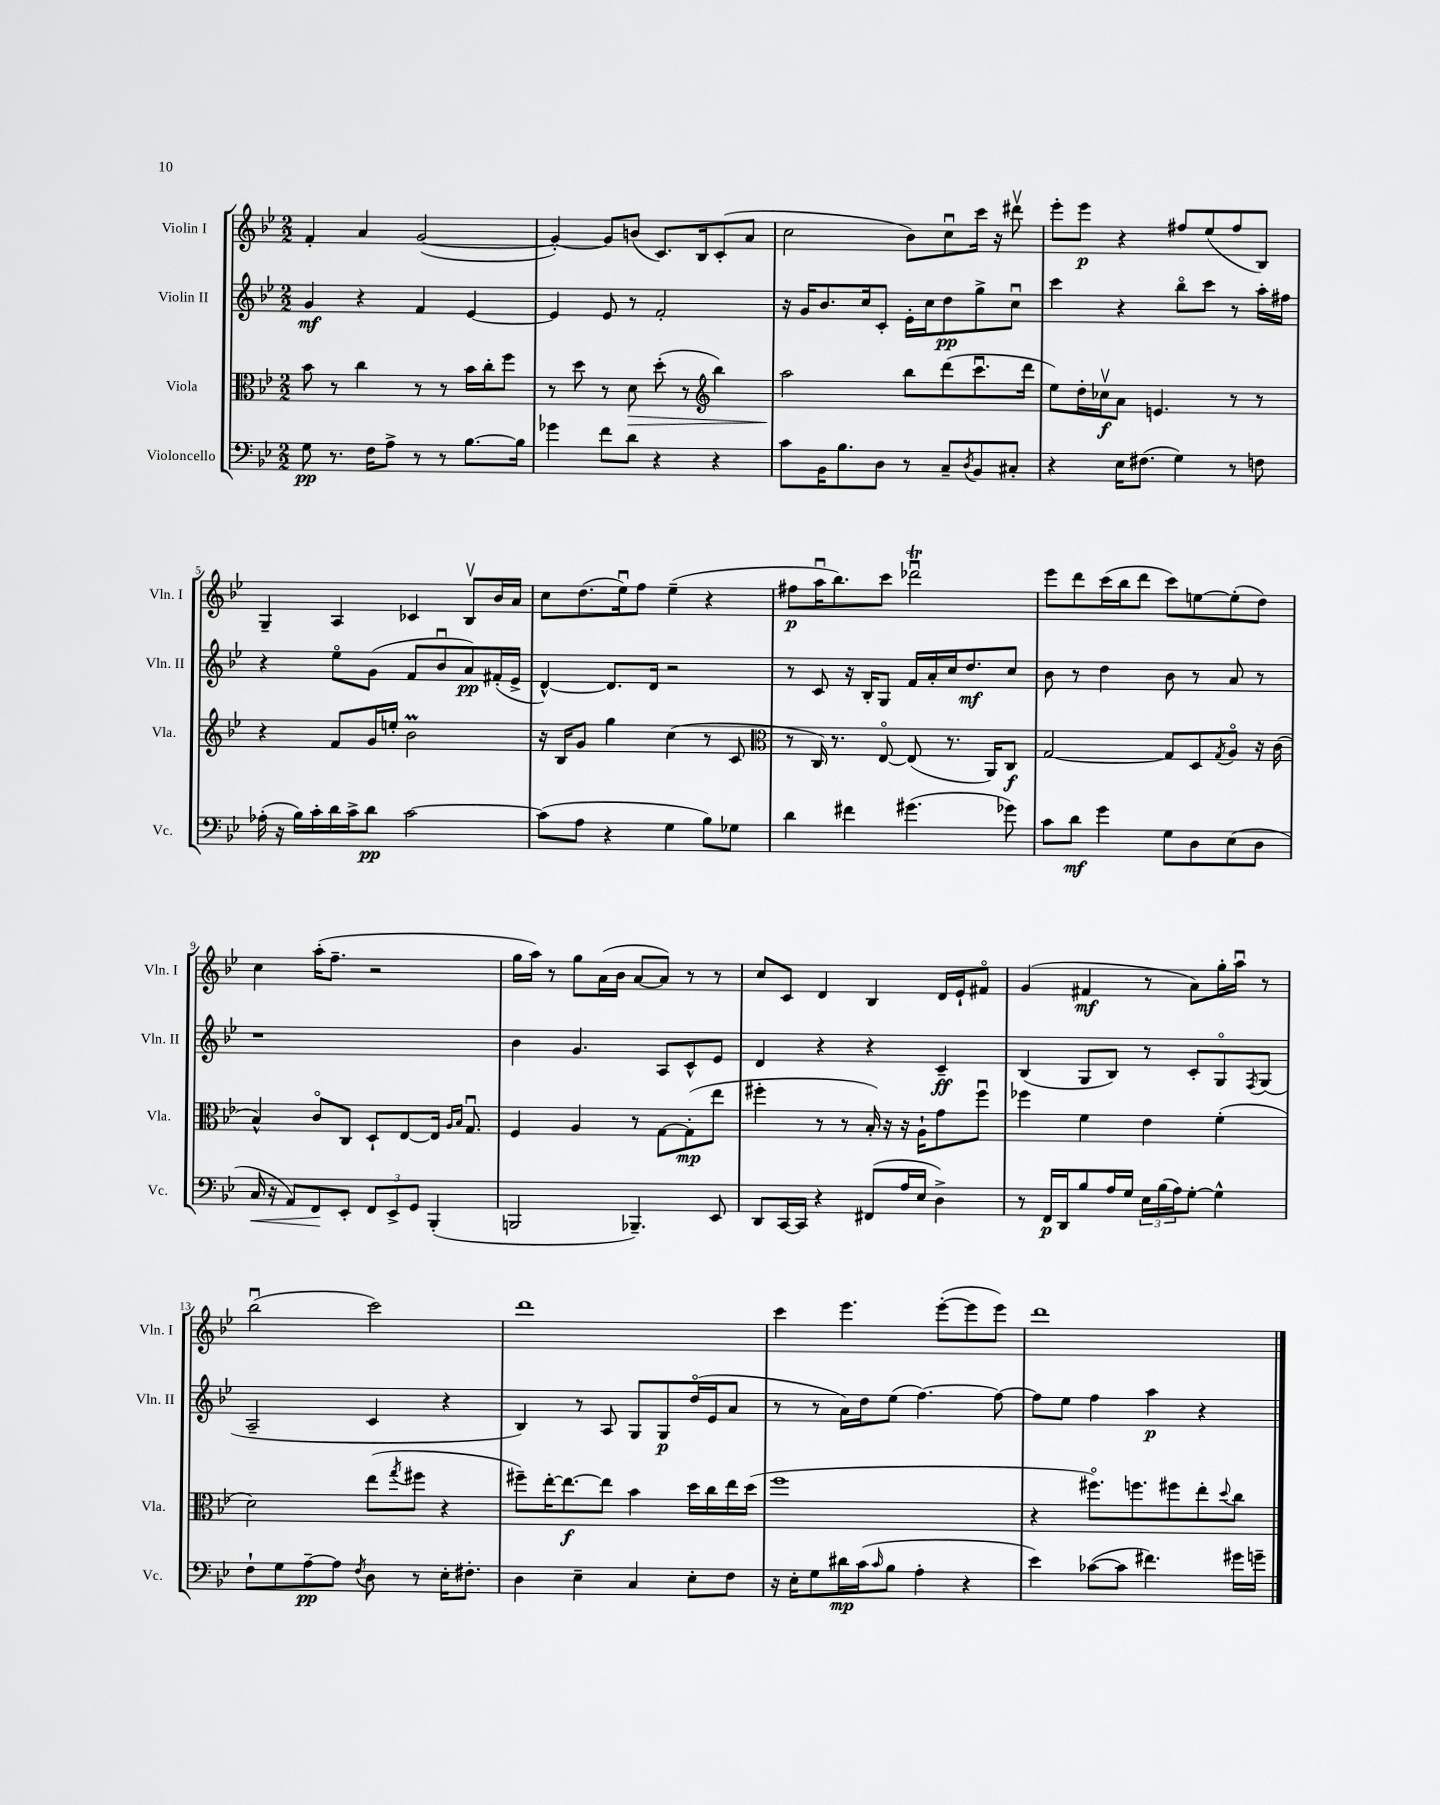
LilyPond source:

<<
\new StaffGroup <<
\new Staff = "s0" \with { instrumentName = "Violin I" shortInstrumentName = "Vln. I" } {
    \clef treble \key bes \major \numericTimeSignature \time 2/2
    f'4-. a'4 g'2~( |
    g'4~-.) g'8 b'8( c'8.) bes16 c'8-.( a'8 |
    c''2 bes'8) c''8\downbow c'''16 r16 dis'''8\upbow |
    ees'''8-. ees'''8\p r4 fis''8 ees''8( fis''8 bes8) |
    g4-- a4 ces'4 bes8\upbow bes'16 a'16 |
    c''8 d''8.( ees''16\downbow) f''8 ees''4--( r4 |
    fis''8\p a''16\downbow bes''8.) c'''8 des'''2\downbow\trill |
    ees'''8 d'''8 c'''16( bes''16 d'''8 c'''8) e''8~ e''8-.( d''8) |
    c''4 a''16-.( f''8.-- r2 |
    g''16 a''16) r8 g''8 a'16( bes'16 a'8~ a'8) r8 r8 |
    c''8 c'8 d'4 bes4 d'16 ees'16-! fis'8\flageolet |
    g'4( fis'4\mf r8 a'8) g''16-. a''16\downbow r8 |
    bes''2\downbow( c'''2) |
    d'''1 |
    c'''4 ees'''4. ees'''8~-.( ees'''8 ees'''8) |
    d'''1 \bar "|." |
}
\new Staff = "s1" \with { instrumentName = "Violin II" shortInstrumentName = "Vln. II" } {
    \clef treble \key bes \major \numericTimeSignature \time 2/2
    g'4\mf r4 f'4 ees'4~ |
    ees'4 ees'8 r8 f'2-. |
    r16 g'16 bes'8. c''16 c'8-. ees'16-. c''16 d''8\pp g''8-> c''8\downbow |
    c'''4 r4 bes''8\flageolet c'''8 r8 a''16-. fis''16 |
    r4 ees''8\flageolet g'8( f'8 bes'8\downbow a'8\pp) fis'16-.( ees'16-> |
    d'4~-^) d'8. d'16 r2 |
    r8 c'8 r16 bes16-. g8 f'16 a'16-. c''16 d''8.\mf c''8 |
    bes'8 r8 d''4 bes'8 r8 a'8 r8 |
    r1 |
    bes'4 g'4. a8 c'8-^ ees'8 |
    d'4 r4 r4 c'4--\ff |
    bes4( g8 bes8) r8 c'8-. g8\flageolet \acciaccatura { f8 } g8( |
    a2-- c'4 r4 |
    bes4) r8 a8 g8 g8\p d''16\flageolet( ees'16 a'8 |
    r8 r8 a'16) d''16 ees''8( f''4.~) f''8~ |
    f''8 ees''8 f''4 a''4\p r4 \bar "|." |
}
\new Staff = "s2" \with { instrumentName = "Viola" shortInstrumentName = "Vla." } {
    \clef alto \key bes \major \numericTimeSignature \time 2/2
    bes'8 r8 c''4 r8 r8 bes'16 c''16-. f''8 |
    r8 d''8 r8 d'8\> d''8-.( r8 \clef treble bes''4) |
    a''2\! bes''8 d'''8( c'''8.\downbow d'''16 |
    ees''8) d''16-. ces''16\upbow\f a'8 e'4. r8 r8 |
    r4 f'8 g'16 e''16-. bes'2\prall |
    r16 bes16 g'8 g''4 c''4( r8 c'8 |
    \clef alto r8 c16) r8. ees8~\flageolet ees8( r8. a,16) c8\f |
    g2~ g8 d8 \acciaccatura { g8 } a8\flageolet r16 c'16( |
    bes4-^) c'8\flageolet c8 d8-! ees8~ ees16 \grace { a16 bes16 } g8.\downbow |
    f4 a4 r8 g8~ g8-.\mp( ees''8 |
    fis''4-. r8 r8 bes16-.) r16 r16 a16-! g'8 fis''8\downbow |
    fes''4 f'4 ees'4 f'4-.( |
    d'2) ees''8( \acciaccatura { g''8 } fis''8 r4 |
    fis''8--) ees''16~-. ees''8.~\f ees''8 bes'4 d''16 c''16 ees''16 d''16( |
    f''1 |
    r4 fis''8.\flageolet) f''8. fis''8 ees''8-. \appoggiatura { d''8 } c''8 \bar "|." |
}
\new Staff = "s3" \with { instrumentName = "Violoncello" shortInstrumentName = "Vc." } {
    \clef bass \key bes \major \numericTimeSignature \time 2/2
    g8\pp r8. f16 a8-> r8 r8 bes8.~ bes16 |
    ges'4 f'8 d'8 r4 r4 |
    c'8 bes,16 bes8. d8 r8 c8-- \acciaccatura { d8 } bes,8 cis8-. |
    r4 ees16 fis8.( g4) r8 f8 |
    aes16-.( r16 bes16) c'16-. d'16 c'16-> d'8\pp c'2~ |
    c'8( a8 r4 g4 bes8) ges8 |
    d'4 fis'4 gis'4.( ges'8) |
    c'8 d'8\mf g'4 g8 d8 ees8( d8 |
    c16\< r16 a,8) f,8\! ees,8-. \tuplet 3/2 { f,8 ees,8-> g,8 } bes,,4-.( |
    b,,2 bes,,4.--) ees,8 |
    d,8 c,16~ c,16 r4 fis,8( a16 ees16 d4->) |
    r8 f,16\p d,16 bes8 a16 g16 \tuplet 3/2 { ees16 bes16( a16) } g8~-. g4-^ |
    f8-! g8 a8~--\pp a8 \acciaccatura { f8 } d8 r8 ees16-. fis8.-. |
    d4 ees4-- c4 ees8-. f8 |
    r16 ees16-. g8 dis'16\mp c'16( \grace { c'16 } bes8 a4-. r4 |
    ees'4) ces'8~( ces'8 fis'4.) gis'16 g'16-- \bar "|." |
}
>>
>>
